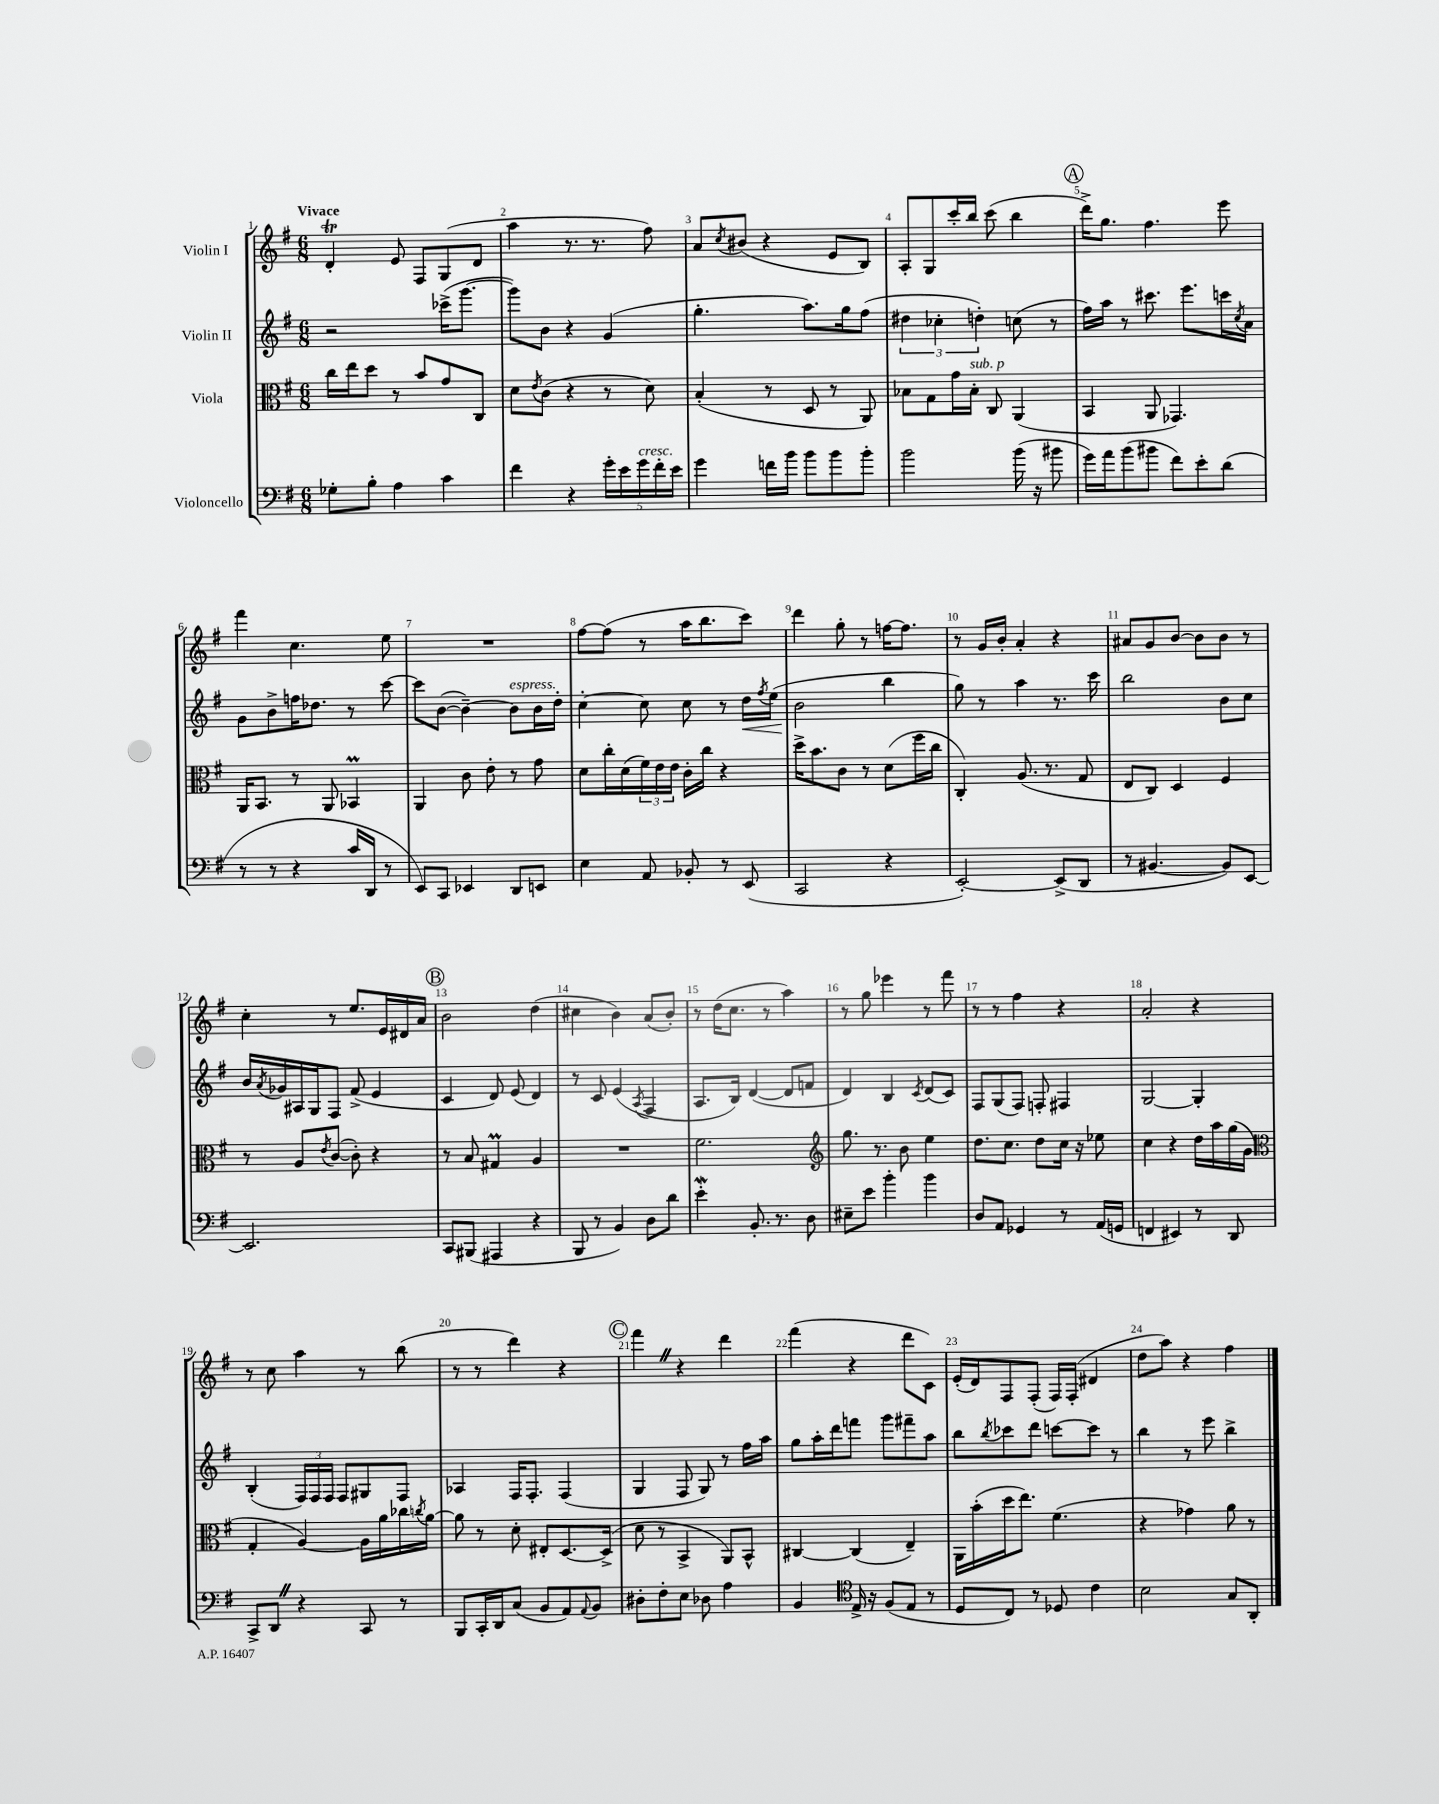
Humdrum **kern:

**kern	**kern	**kern	**kern
*staff4	*staff3	*staff2	*staff1
*clefF4	*clefC3	*clefG2	*clefG2
*k[f#]	*k[f#]	*k[f#]	*k[f#]
*M6/8	*M6/8	*M6/8	*M6/8
8G-'\L	16cc\LL	2r	4d'/
.	16ee\J	.	.
8B'\J	8dd\J	.	.
4A\	8r	.	8e/
.	8b/L	.	8F#/L
4c\	8g/	(16ccc-^\LK	(8G/
.	.	[8.ggg\J	.
.	8C/J	.	8d/J
=	=	=	=
4f#\	8d\L	8ggg\]L)	4aa\
.	8qe/	.	.
.	(8c\J	8b\J	.
4r	4r	4r	8.r
.	.	.	8.r
20g'\LL	8r	(4g/	.
20e\	.	.	.
20g\	.	.	.
.	8d\)	.	8ff#\)
20f#'\	.	.	.
20e\JJ	.	.	.
=	=	=	=
4g\	(4B'/	4.gg'\	8a/L
.	.	.	8qcc/
.	.	.	(8b#/J
16f\LL	8r	.	4r
16b\JJ	.	.	.
8b\L	8D/	8.aa\L)	.
8b\	8r	.	8e/L
.	.	16gg\k	.
8b'\J	8AA/)	(8ff#\J	8B/J)
=	=	=	=
2b\	8B-\L	6dd#\	8A'/L
.	8G\	.	8G/
.	.	6cc-'\	.
.	16g\L	.	16ccc'/L
.	16B-'\JJ	.	16bb/JJ
.	.	6dd'\)	.
.	8C/	.	(8ccc\
(16b\	(4AA/	(8cc\	4bb\
16r	.	.	.
8b#\	.	8r	.
=	=	=	=
16g\LL)	4BB/	16ff#\LL)	16ddd^\LK)
16a\J	.	16aa\JJ	8.gg\J
(8b\	.	8r	.
8b#\J	8AA/	8.ccc#\	4.ff#\
8f#\L)	4.GG-/)	.	.
.	.	8.eee\L	.
8e'\	.	.	.
(8d\J	.	16ccc\L	8eee\
.	.	8qcc/	.
.	.	16a\JJ	.
=	=	=	=
8r	16AA/LK	8g\L	4fff#\
.	8.BB/J	.	.
8r	.	8b^\	.
4r	8r	16ff\K	4.cc\
.	.	8.dd-\J	.
.	8AA/	.	.
16c/LL	4BB-/	8r	.
16DD/JJ	.	.	.
8r	.	[8ccc\	8ee\
=	=	=	=
8EE/L)	4AA/	8ccc\]L	2.r
8CC/J	.	([8b\J	.
4EE-/	8c\	4b~\_)	.
.	8e'\	.	.
8DD/L	8r	8b\]L	.
8EE/J	8g\	16b\L	.
.	.	16dd'\JJ	.
=	=	=	=
4E\	8d\L	[4cc'\	[8ff#\L
.	16cc'\L	.	(8ff#\]J
.	(16d\	.	.
8AA/	24f#\)	8cc\]	8r
.	24e\	.	.
.	24e\JJ	.	.
8BB-'/	16c'\LL	8cc\	16aa\LK
.	16cc\JJ	.	8.bb\
8r	4r	8r	.
(8EE/	.	16dd\LL	8ccc\J)
.	.	8qff#/	.
.	.	(16ee\JJ	.
=	=	=	=
2CC/	16dd^\LK	2b\	4ddd\
.	8.b\	.	.
.	8c\J	.	8gg'\
.	8r	.	8r
4r	(8d\L	4bb\	[16ff\LK
.	.	.	8.ff\]J
.	16ff#\L	.	.
.	16cc\JJ	.	.
=	=	=	=
[2EE'/)	4C'/)	8gg\)	8r
.	.	8r	16g/LL
.	.	.	16b'/JJ
.	(8.A/	4aa\	4a'/
.	8.r	.	.
(8EE^/]L	.	8.r	4r
8DD/J	8G/	.	.
.	.	16ccc\	.
=	=	=	=
8r	8E/L	2bb\	8a#/L
[4.BB#/	8C/J)	.	8g/
.	4D/	.	[8b/J
.	.	.	8b\]L
8BB#/]L)	4F#/	8b\L	8b\J
[8EE/J	.	8cc\J	8r
=	=	=	=
2.EE/]	8r	16b/LL	4cc'\
.	.	8qa/	.
.	.	16g-/	.
.	8A/L	16A#/	.
.	.	16G/J	.
.	8qe/	.	.
.	([8c/J	8F#/J	8r
.	8c'\])	(8f#^/	8.ee/L
.	4r	4e/	.
.	.	.	16e/L
.	.	.	16d#/
.	.	.	16a/JJ
=	=	=	=
8CC/L	8r	4c/	2b\
(8BBB#/J	8B/	.	.
4AAA#/	4G#/	8d/)	.
.	.	(8e/	.
4r	4A/	4d/)	(4dd\
=	=	=	=
8BBB/	2.r	8r	4cc#\
8r	.	8c/	.
4BB/)	.	(4e/	4b\)
.	.	8qA/	.
8D\L	.	4F#/	(8a/L
8d\J	.	.	8b'/J)
=	=	=	=
4e'\	2.f#\	8.A/L	8r
.	.	.	(16dd\LK
.	.	16B/Jk)	8.cc\J
8.BB'/	.	([4d/	.
.	.	.	8r
8.r	.	.	.
.	.	8d/]L	4aa\)
8D\	.	8f/J	.
=	=	=	=
*	*clefG2	*	*
8E#~\L	8.gg\	4d/)	8r
8e\J	.	.	8gg\
.	8.r	.	.
4b'\	.	4B/	4eee-\
.	8b\	.	.
.	.	8qc/	.
4b\	4ee\	(8d/L	8r
.	.	8c/J)	8fff#\
=	=	=	=
8D/L	8.dd\L	8F#/L	8r
8AA/J	.	(8G/	8r
.	8.cc\J	.	.
4GG-/	.	8F#/J)	4ff#\
.	8dd\L	8F'/	.
8r	16cc\Jk	4F#/	4r
.	16r	.	.
(16AA/LL	8ee-\	.	.
16GG/JJ	.	.	.
=	=	=	=
4FF/	4cc\	[2G/	2a'/
4EE#/)	4r	.	.
8r	16dd\LL	4G'/]	4r
.	16aa\	.	.
8DD/	(16gg\	.	.
.	16g\JJ	.	.
=	=	=	=
*	*clefC3	*	*
8CC^/L	4G'/	(4B'/	8r
8DD/J	.	.	8cc\
4r	[4A/)	24F#/LL)	4aa\
.	.	24F#/	.
.	.	24F#/JJ	.
.	.	8F#/L	.
8CC/	16A\]LL	8G#/	8r
.	16a\	.	.
8r	16cc-\	8F#/J	(8bb\
.	8qcc/	.	.
.	[16a\JJ	.	.
=	=	=	=
8BBB/L	8a\]	4A-/	8r
16CC'/L	8r	.	8r
16DD/J	.	.	.
(8C/J	8d'\	16F#/LK	4ddd\)
.	.	8.F#'/J	.
8BB/L	8E#'/L	.	.
8AA/)	[8.D/	(4F#/	4r
8qqAA/	.	.	.
8BB/J	.	.	.
.	(16D^/]Jk	.	.
=	=	=	=
8D#'\L	8d\	4G/	4fff#\
8F#'\	8r	.	.
8E\J	4BB^/	8F#/	4r
8D-\	.	8G/)	.
4A\	8AA/L)	8r	4ddd\
.	8BB^^/J	16ff#\LL	.
.	.	16aa\JJ	.
=	=	=	=
4BB/	[4C#/	8gg\L	(4fff#\
.	.	16aa'\L	.
.	.	16ddd\J	.
*clefC4	*	*	*
16E^/	(4C#/]	8fff\J	4r
16r	.	.	.
(8F#/L	.	8ggg\L	.
8E/J	4E~/)	8fff#~\	8ddd\L
8r	.	8aa\J	8c\J)
=	=	=	=
8D/L	16AA\LL	8bb\L	(16e'/LL
.	(16b'\	.	16d/J)
.	.	8qbb/	.
8C/J)	16dd\J	8ccc-\	8F#/
.	8.ee\J)	.	.
8r	.	8ddd\J	(8F#'/J
8D-/	(4.f#\	[8ccc\L	16F#/LL)
.	.	.	(16F#'/JJ
4c\	.	8ccc\]J	4d#/
.	.	8r	.
=	=	=	=
2B\	4r	4bb\	8dd\L
.	.	.	8aa\J)
.	4g-\)	8r	4r
.	.	8eee\	.
8G/L	8a\	4bb^\	4ff#\
8AA'/J	8r	.	.
==	==	==	==
*-	*-	*-	*-
